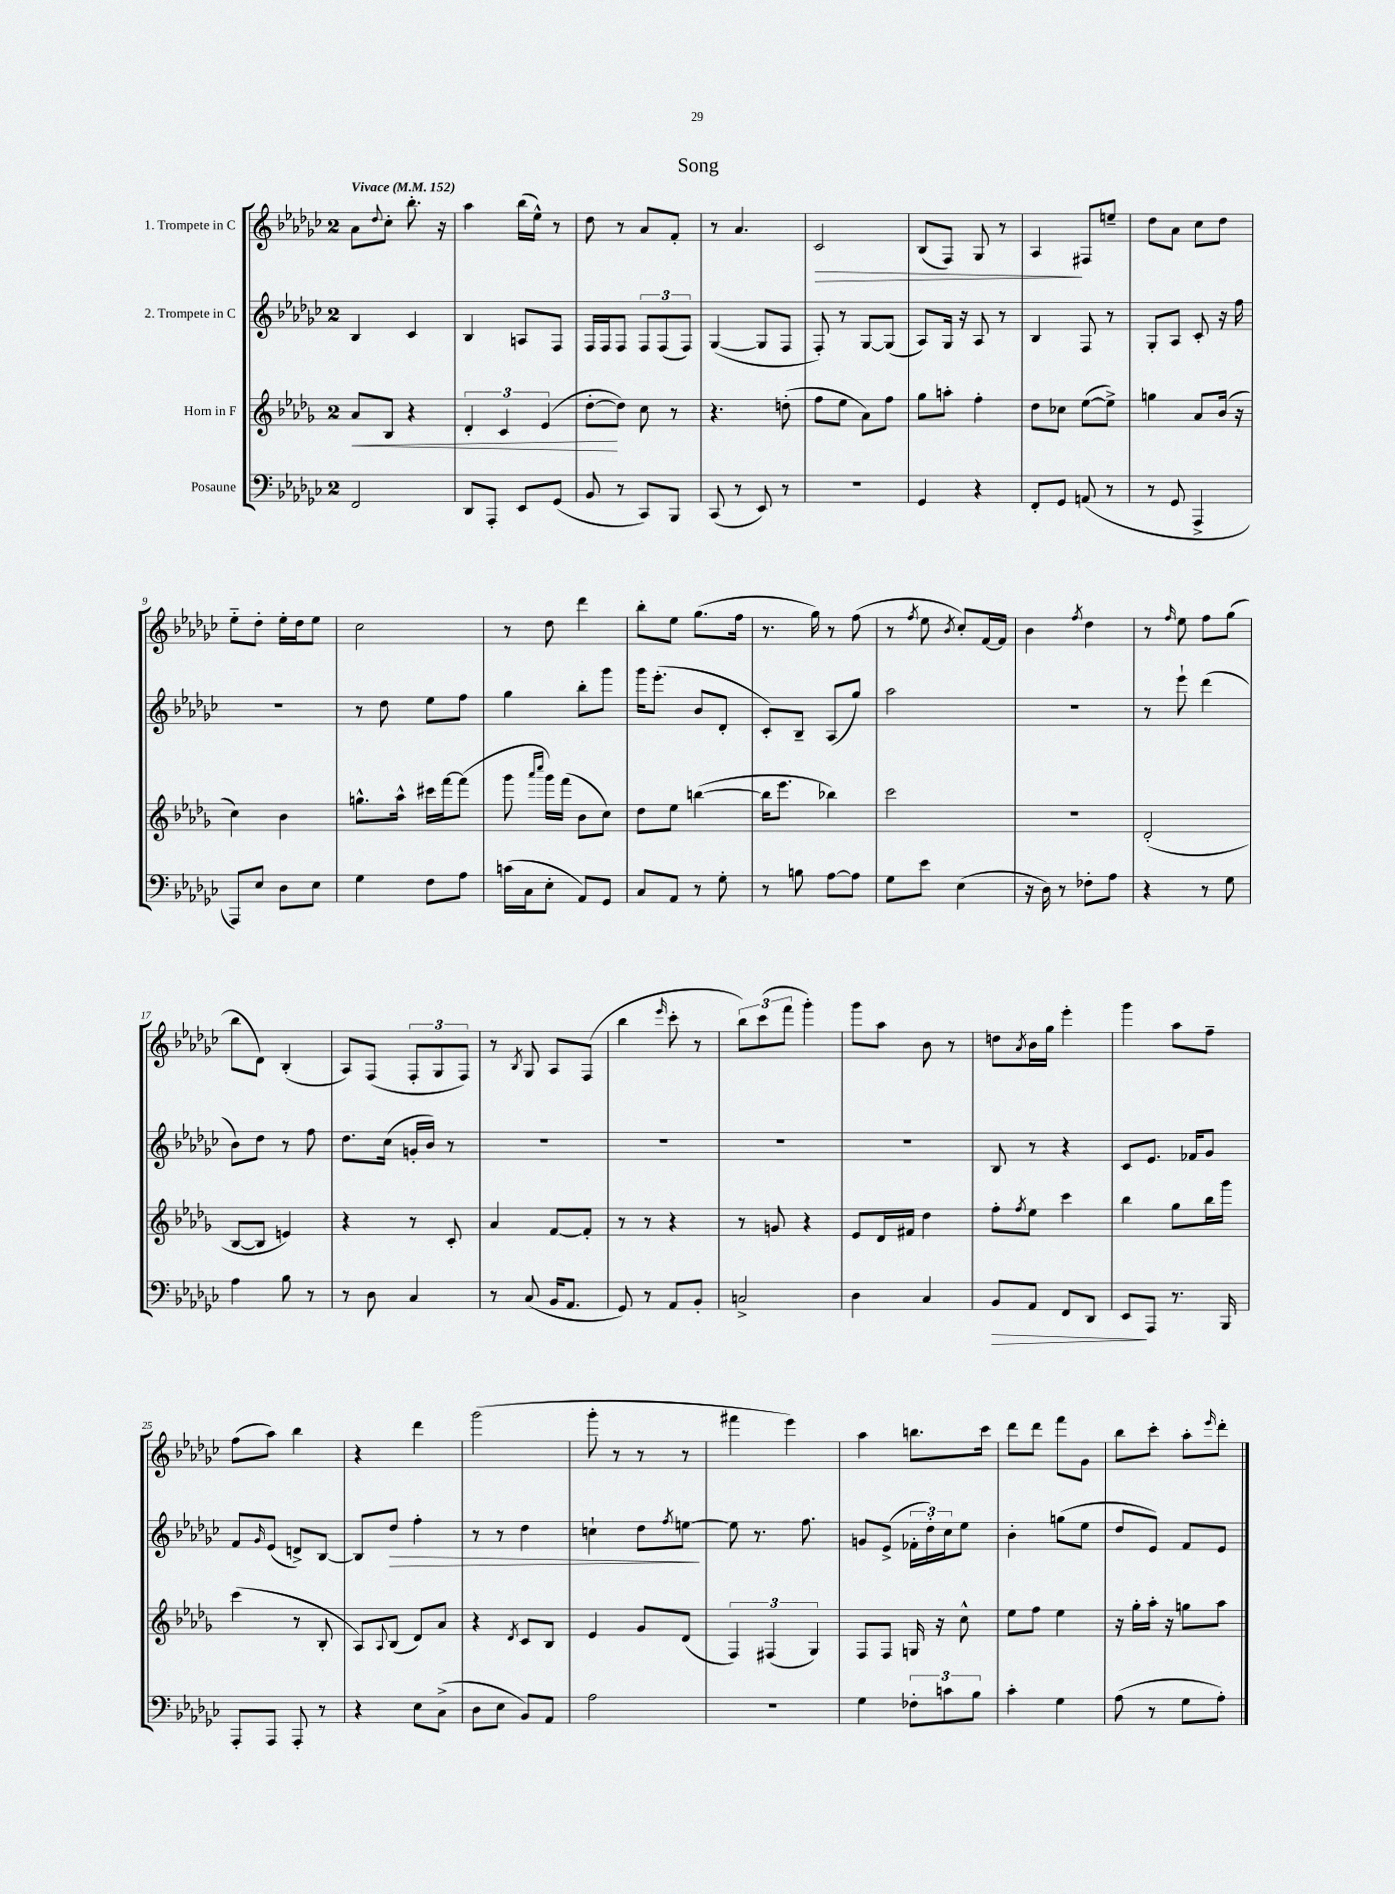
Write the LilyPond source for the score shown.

\header { title = "Song" }
<<
\new StaffGroup <<
\new Staff = "s0" \with { instrumentName = "1. Trompete in C" } {
    \clef treble \key ges \major \once \override Staff.TimeSignature.style = #'single-digit \time 2/4 \tempo "Vivace" 4 = 152
    aes'8 \appoggiatura { des''8 } ces''8-. bes''8.-. r16 |
    aes''4 bes''16( ees''16-^) r8 |
    des''8 r8 aes'8 f'8-. |
    r8 aes'4. |
    ces'2\> |
    bes8( f8) ges8 r8 |
    aes4\! fis8 e''8-- |
    des''8 aes'8 ces''8 des''8 |
    ees''8-_ des''8-. ees''16-. des''16 ees''8 |
    ces''2 |
    r8 des''8 des'''4 |
    bes''8-. ees''8 ges''8.( f''16 |
    r8. ges''16) r8 f''8( |
    r8 \acciaccatura { f''8 } ees''8 \acciaccatura { bes'8 } ces''8-.) f'16~ f'16 |
    bes'4 \acciaccatura { f''8 } des''4 |
    r8 \grace { f''16 } ees''8 f''8 ges''8( |
    bes''8 des'8) bes4-.( |
    aes8) f8( \tuplet 3/2 { f8-. ges8 f8) } |
    r8 \acciaccatura { bes8 } ges8 aes8 f8( |
    bes''4 \grace { ees'''16 } ces'''8-. r8 |
    \tuplet 3/2 { bes''8) ces'''8( f'''8 } ges'''4-.) |
    ges'''8 aes''8 bes'8 r8 |
    d''8 \acciaccatura { aes'8 } bes'16 ges''16 ees'''4-. |
    ges'''4 aes''8 f''8-- |
    f''8( aes''8) bes''4 |
    r4 des'''4 |
    ges'''2( |
    ges'''8-. r8 r8 r8 |
    fis'''4 ees'''4) |
    aes''4 b''8. ces'''16 |
    des'''8 des'''8 f'''8 ges'8 |
    bes''8 ces'''8-. aes''8-. \grace { ees'''16 } des'''8-. \bar "|." |
}
\new Staff = "s1" \with { instrumentName = "2. Trompete in C" } {
    \clef treble \key ges \major \once \override Staff.TimeSignature.style = #'single-digit \time 2/4
    bes4 ces'4 |
    bes4 a8 f8 |
    f16 f16 f8 \tuplet 3/2 { f8 f8( f8) } |
    ges4~( ges8 f8 |
    f8-.) r8 ges8~ ges8( |
    aes8) ges16 r16 aes8 r8 |
    bes4 f8 r8 |
    ges8-. aes8 ces'8-. r16 f''16 |
    r2 |
    r8 des''8 ees''8 f''8 |
    ges''4 bes''8-. ges'''8 |
    ges'''16 ees'''8.-.( bes'8 des'8-. |
    ces'8-.) bes8-- aes8( ges''8) |
    aes''2 |
    R2 |
    r8 ees'''8-! des'''4( |
    bes'8) des''8 r8 f''8 |
    des''8. ces''16( g'16-. bes'16) r8 |
    R2 |
    R2 |
    R2 |
    R2 |
    bes8 r8 r4 |
    ces'8 ees'8. fes'16 ges'8 |
    f'8 \grace { ges'16 } ees'8( d'8->) bes8~ |
    bes8 des''8\> f''4-. |
    r8 r8 des''4 |
    c''4-! des''8 \acciaccatura { f''8 } e''8~\! |
    e''8 r8. f''8. |
    g'8 ees'8->( \tuplet 3/2 { fes'16-. des''16-.) ces''16 } ees''8 |
    bes'4-. g''8( ees''8 |
    des''8 ees'8) f'8 ees'8 \bar "|." |
}
\new Staff = "s2" \with { instrumentName = "Horn in F" } {
    \clef treble \key des \major \once \override Staff.TimeSignature.style = #'single-digit \time 2/4
    aes'8\< bes8 r4 |
    \tuplet 3/2 { des'4-. c'4 ees'4( } |
    des''8~-.\! des''8) c''8 r8 |
    r4. d''8-.( |
    f''8 ees''8 aes'8) f''8 |
    ges''8 a''8-. f''4-. |
    des''8 ces''8 ees''8~( ees''8->) |
    g''4 aes'8 bes'16( r16 |
    c''4) bes'4 |
    g''8.-^ aes''16-^ cis'''16 f'''16~ f'''8( |
    ges'''8 \grace { aes'''16 c''''16 } ges'''16) f'''16( bes'8 c''8) |
    des''8 ees''8 b''4~( |
    b''16 ees'''8. bes''4) |
    c'''2 |
    R2 |
    des'2-.( |
    bes8~ bes8 e'4) |
    r4 r8 c'8-. |
    aes'4 f'8~ f'8-. |
    r8 r8 r4 |
    r8 g'8 r4 |
    ees'8 des'16 fis'16 des''4 |
    f''8-. \acciaccatura { f''8 } ees''8 c'''4 |
    bes''4 ges''8 bes''16 ges'''16 |
    c'''4( r8 bes8-. |
    aes8) \appoggiatura { aes8 } bes8( des'8) aes'8 |
    r4 \acciaccatura { des'8 } c'8 bes8 |
    ees'4 ges'8 des'8( |
    \tuplet 3/2 { f4) fis4( ges4) } |
    f8 f8 g16 r16 c''8-^ |
    ees''8 f''8 ees''4 |
    r16 ges''16-. aes''16-. r16 g''8 aes''8 \bar "|." |
}
\new Staff = "s3" \with { instrumentName = "Posaune" } {
    \clef bass \key ges \major \once \override Staff.TimeSignature.style = #'single-digit \time 2/4
    f,2 |
    des,8 aes,,8-. ees,8 ges,8( |
    bes,8 r8 ces,8) bes,,8 |
    ces,8( r8 ees,8) r8 |
    r2 |
    ges,4 r4 |
    f,8-. ges,8 a,8( r8 |
    r8 ges,8 aes,,4-> |
    aes,,8) ees8 des8 ees8 |
    ges4 f8 aes8 |
    c'16( ces16 ees8-. aes,8) ges,8 |
    ces8 aes,8 r8 ges8-. |
    r8 b8 aes8~ aes8 |
    ges8 ees'8 ees4( |
    r16 des16) r8 fes8-. aes8 |
    r4 r8 ges8 |
    aes4 bes8 r8 |
    r8 des8 ces4 |
    r8 ces8( bes,16 aes,8. |
    ges,8) r8 aes,8 bes,8-. |
    c2-> |
    des4 ces4 |
    bes,8\> aes,8 f,8 des,8 |
    ees,8\! aes,,8 r8. bes,,16 |
    aes,,8-. aes,,8 aes,,8-. r8 |
    r4 ees8 ces8->( |
    des8 ees8 bes,8) aes,8 |
    aes2 |
    r2 |
    ges4 \tuplet 3/2 { fes8-. c'8 bes8 } |
    ces'4-. ges4 |
    aes8( r8 ges8 aes8-.) \bar "|." |
}
>>
>>
